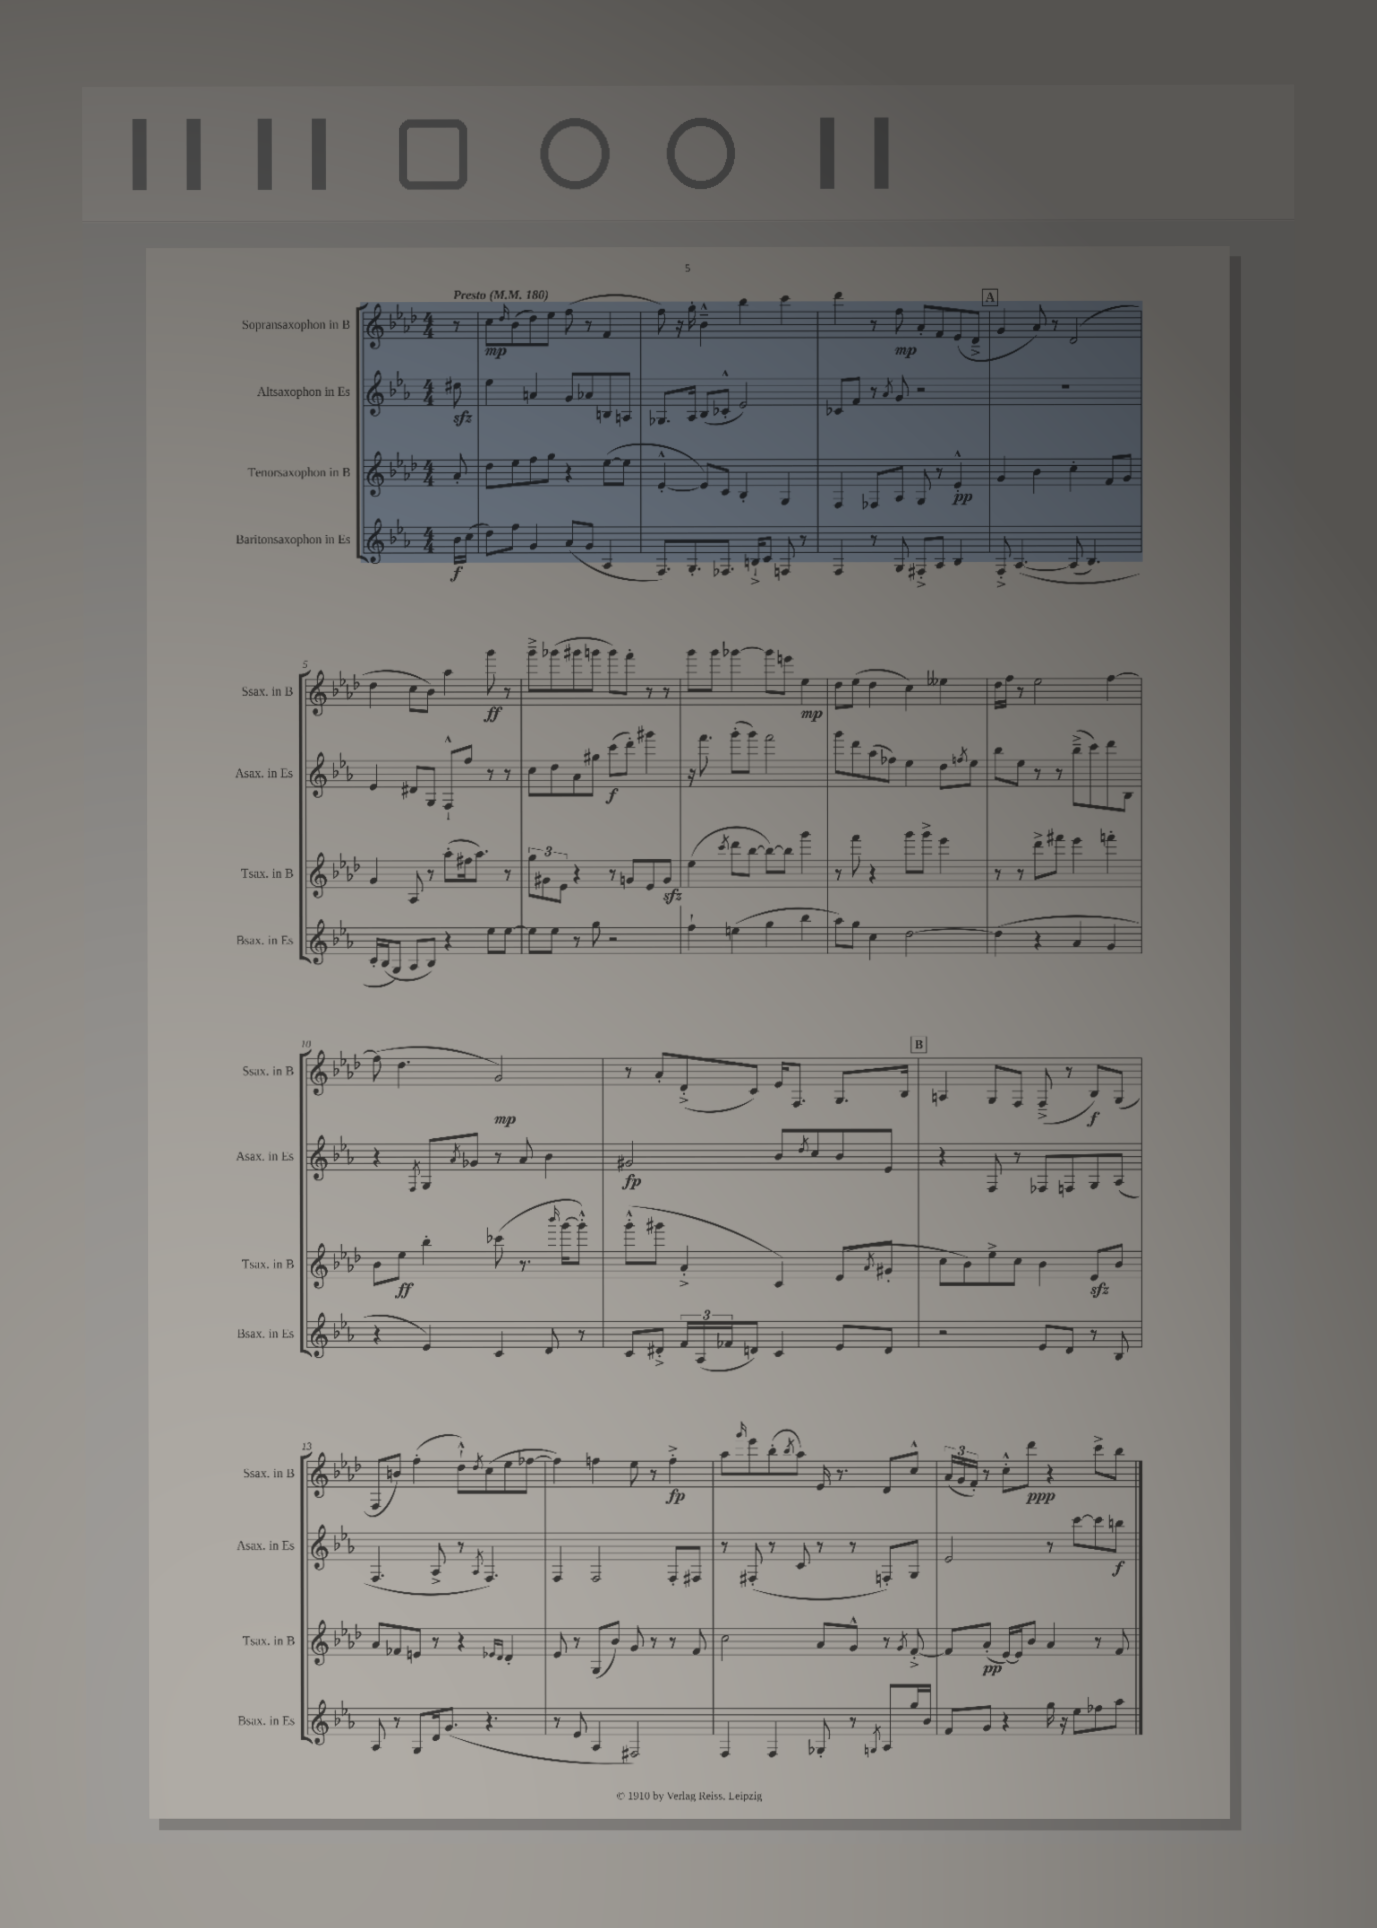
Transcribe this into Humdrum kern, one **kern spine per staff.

**kern	**kern	**kern	**kern
*staff4	*staff3	*staff2	*staff1
*clefG2	*clefG2	*clefG2	*clefG2
*k[b-e-a-]	*k[b-e-a-d-]	*k[b-e-a-]	*k[b-e-a-d-]
*M4/4	*M4/4	*M4/4	*M4/4
*MM180	*MM180	*MM180	*MM180
16b-\LL	8a-'/	8dd#\	8r
(16cc\JJ	.	.	.
=	=	=	=
8dd\L)	8dd-\L	4ee-\	8cc\L
.	.	.	16qqdd-/
8ff\J	8ee-\	.	(8b-\
4g/	8ff\	4a/	8dd-\)
.	8gg\J	.	8ee-\J
(8a-/L	4r	8g/L	(8ff\
8g/J	.	8a-/	8r
4A-/	([8ee-\L	8B/	4f/
.	8ee-\]J	8A/J	.
=	=	=	=
8.F/L)	[4e-'^^/	8.G-/L	8ff\)
.	.	.	16r
8.G'/	.	16A-/Jk	16gg'\
.	8e-/]L)	(8B-/L	4b-~^^\
8.F-/J	8c/J	8c-'^^/J	.
.	4B-'/	2e-/)	4bb-\
16B`^/LK	.	.	.
8c/J	.	.	.
8F/	4G/	.	4ccc\
8r	.	.	.
=	=	=	=
4F/	4F/	8c-/L	4ddd-\
.	.	8f/J	.
8r	8F-/L	8r	8r
.	.	8qa-/	.
8G/	8A-/J	8g/	8ff\
8F#'^/L	8G/	2r	8a-'/L
8A-/J	8r	.	8f/
4B-/	4e-'^^/	.	(8e-/
.	.	.	8d-~^/J
=	=	=	=
8F'^/	4g/	1r	4g/
&([4.A-/	.	.	.
.	4b-\	.	8a-/)
.	.	.	8r
(8A-/]	4cc'\	.	(2d-/
4.B-/)	.	.	.
.	8f/L	.	.
.	8g/J	.	.
=	=	=	=
16c'/LL	4g/	4e-/	4dd-\
(16B-/J	.	.	.
8G/J&)	.	.	.
8A-/L	8A-/	8d#/L	8cc\L
8B-/J)	8r	8G/J	8b-\J)
4r	(8aa-'\L	8F`^^/L	4aa-\
.	16ff#\k	8ff/J	.
.	8.aa-\J)	.	.
8ee-\L	.	8r	8ggg\
[8ee-\J	8r	8r	8r
=	=	=	=
8ee-\]L	12gg\L	8cc\L	8ggg~^\L
.	12g#\	.	.
8ee-\J	.	8dd\	(8ggg-\
.	12e-\J	.	.
8r	4r	8a-\	8ggg#\
8gg\	.	8gg#\J	8ggg\J
2r	8r	(8ccc\L	8ggg\L)
.	8g/L	8ddd'\J)	8fff'\J
.	8e-/	4ggg#\	8r
.	8g/J	.	8r
=	=	=	=
4ff`\	(4ee-\	16r	8ggg\L
.	.	8.fff\	.
.	.	.	8ggg\J
.	8qccc/	.	.
(4ee\	8ddd-\L	(8ggg'\L	[4ggg-\
.	[8bb-\J	8ggg\J)	.
4gg\	8bb-\_L)	2fff\	8ggg-\]L
.	8bb-\]J	.	8eee\J
4bb-\	4ggg\	.	4ee-\
=	=	=	=
8aa-\L)	8r	8ggg\L	8dd-\L
8gg\J	8fff\	8ddd\	(8ee-\J
4cc\	4r	(8aa-\	4dd-\
.	.	8ff-\J)	.
[2dd\	8ggg\L	4ee-\	4cc\)
.	8ggg^\J	.	.
.	4eee-\	8dd\L	4ee--\
.	.	8qff/	.
.	.	8ee-\J	.
=	=	=	=
(4dd\]	8r	8bb-\L	16dd-\LL
.	.	.	16ff\JJ
.	8r	8ee-\J	8r
4r	8ddd-^\L	8r	2ee-\
.	8fff#\J	8r	.
4a-/	4eee-\	(8bb-~^\L	.
.	.	8ccc\)	.
4g/	4fff'\	8ddd\	[4ff\
.	.	8B-\J	.
=	=	=	=
4r	8b-\L	4r	(8ff\]
.	8ee-\J	.	4.dd-\
.	.	8qF/	.
4e-/)	4bb-'\	8G/L	.
.	.	8qa-/	.
.	.	8g-/J	.
4c/	(8ccc-\	8r	2g/)
.	8.r	8a-/	.
8d/	.	4b-\	.
.	16qqbbb-/	.	.
.	[16ggg\LK	.	.
8r	8ggg'^^\]J)	.	.
=	=	=	=
8c/L	(8ggg'^^\L	2g#/	8r
8d#'^/J	8ggg#\J	.	8a-'/L
24f/LL	4a-'^/	.	(8d-'^/
(24A-/	.	.	.
24f-/J	.	.	.
8d/J)	.	.	8c/J)
4c/	4c/)	8b-/L	16e-/LK
.	.	.	8.F/J
.	.	8qdd/	.
.	.	8cc/	.
8e-/L	(8e-/L	8b-/	8.G/L
.	8qa-/	.	.
8d/J	8g#'/J	8e-/J	.
.	.	.	16B-/Jk
=	=	=	=
2r	8cc\L	4r	4A/
.	8b-\)	.	.
.	8ee-^\	8F/	8G/L
.	8cc\J	8r	8F/J
8e-/L	4b-\	8F-/L	(8F~^/
8d/J	.	8F/	8r
8r	8e-/L	8G/	8B-/L)
8B-/	8b-/J	(8A-/J	(8G/J
=	=	=	=
8A-/	8a-/L	4.F/	8F/L
8r	8f-/	.	8b/J)
8G/L	8e/J	.	(4ff'\
16d/k	8r	8A-^/	.
(8.g/J	.	.	.
.	4r	8r	8dd-`^^\L)
.	.	8qA-/	8qdd-/
4.r	.	4.F/)	(8cc\
.	16qqe-/LL	.	.
.	16qqd-/JJ	.	.
.	4d-'/	.	8ee-\
.	.	.	[8ff-\J
=	=	=	=
8r	8e-/	4F/	4ff-\])
8e-/	8r	.	.
4A-/	(8G/L	2F/	4ff\
.	8b-/J)	.	.
2F#/)	8g/	.	8ee-\
.	8r	.	8r
.	8r	8F'/L	4ff'^\
.	8f/	8F#/J	.
=	=	=	=
4F/	2cc\	8r	8aa-\L
.	.	.	16qqggg/
.	.	(8F#'/	8eee-\
4F/	.	8r	(8bb-'\
.	.	.	8qbb-/
.	.	8c/	8aa-\J)
8G-'/	8a-/L	8r	16e-/
.	.	.	8.r
8r	8g^^/J	8r	.
8qG/	.	.	.
8A-/L	8r	8F'/L)	8d-/L
.	8qg/	.	.
16gg/L	[8f'^/	8G/J	8cc^^/J
16b-/JJ	.	.	.
=	=	=	=
8f/L	8f/]L	2e-/	(24a-/LL
.	.	.	24g/
.	.	.	24f'/JJ)
8g/J	(8a-'/J	.	8r
4r	[16e-/LL)	.	8cc'^^\L
.	16e-/]J	.	.
.	8b-/J	.	8ddd-\J
16gg\	4a-/	8r	4r
16r	.	.	.
8ee-\L	.	[8ccc\L	.
8ff-\	8r	8ccc\]	8ccc^\L
8aa-\J	8f/	8bb\J	8bb-\J
==	==	==	==
*-	*-	*-	*-
